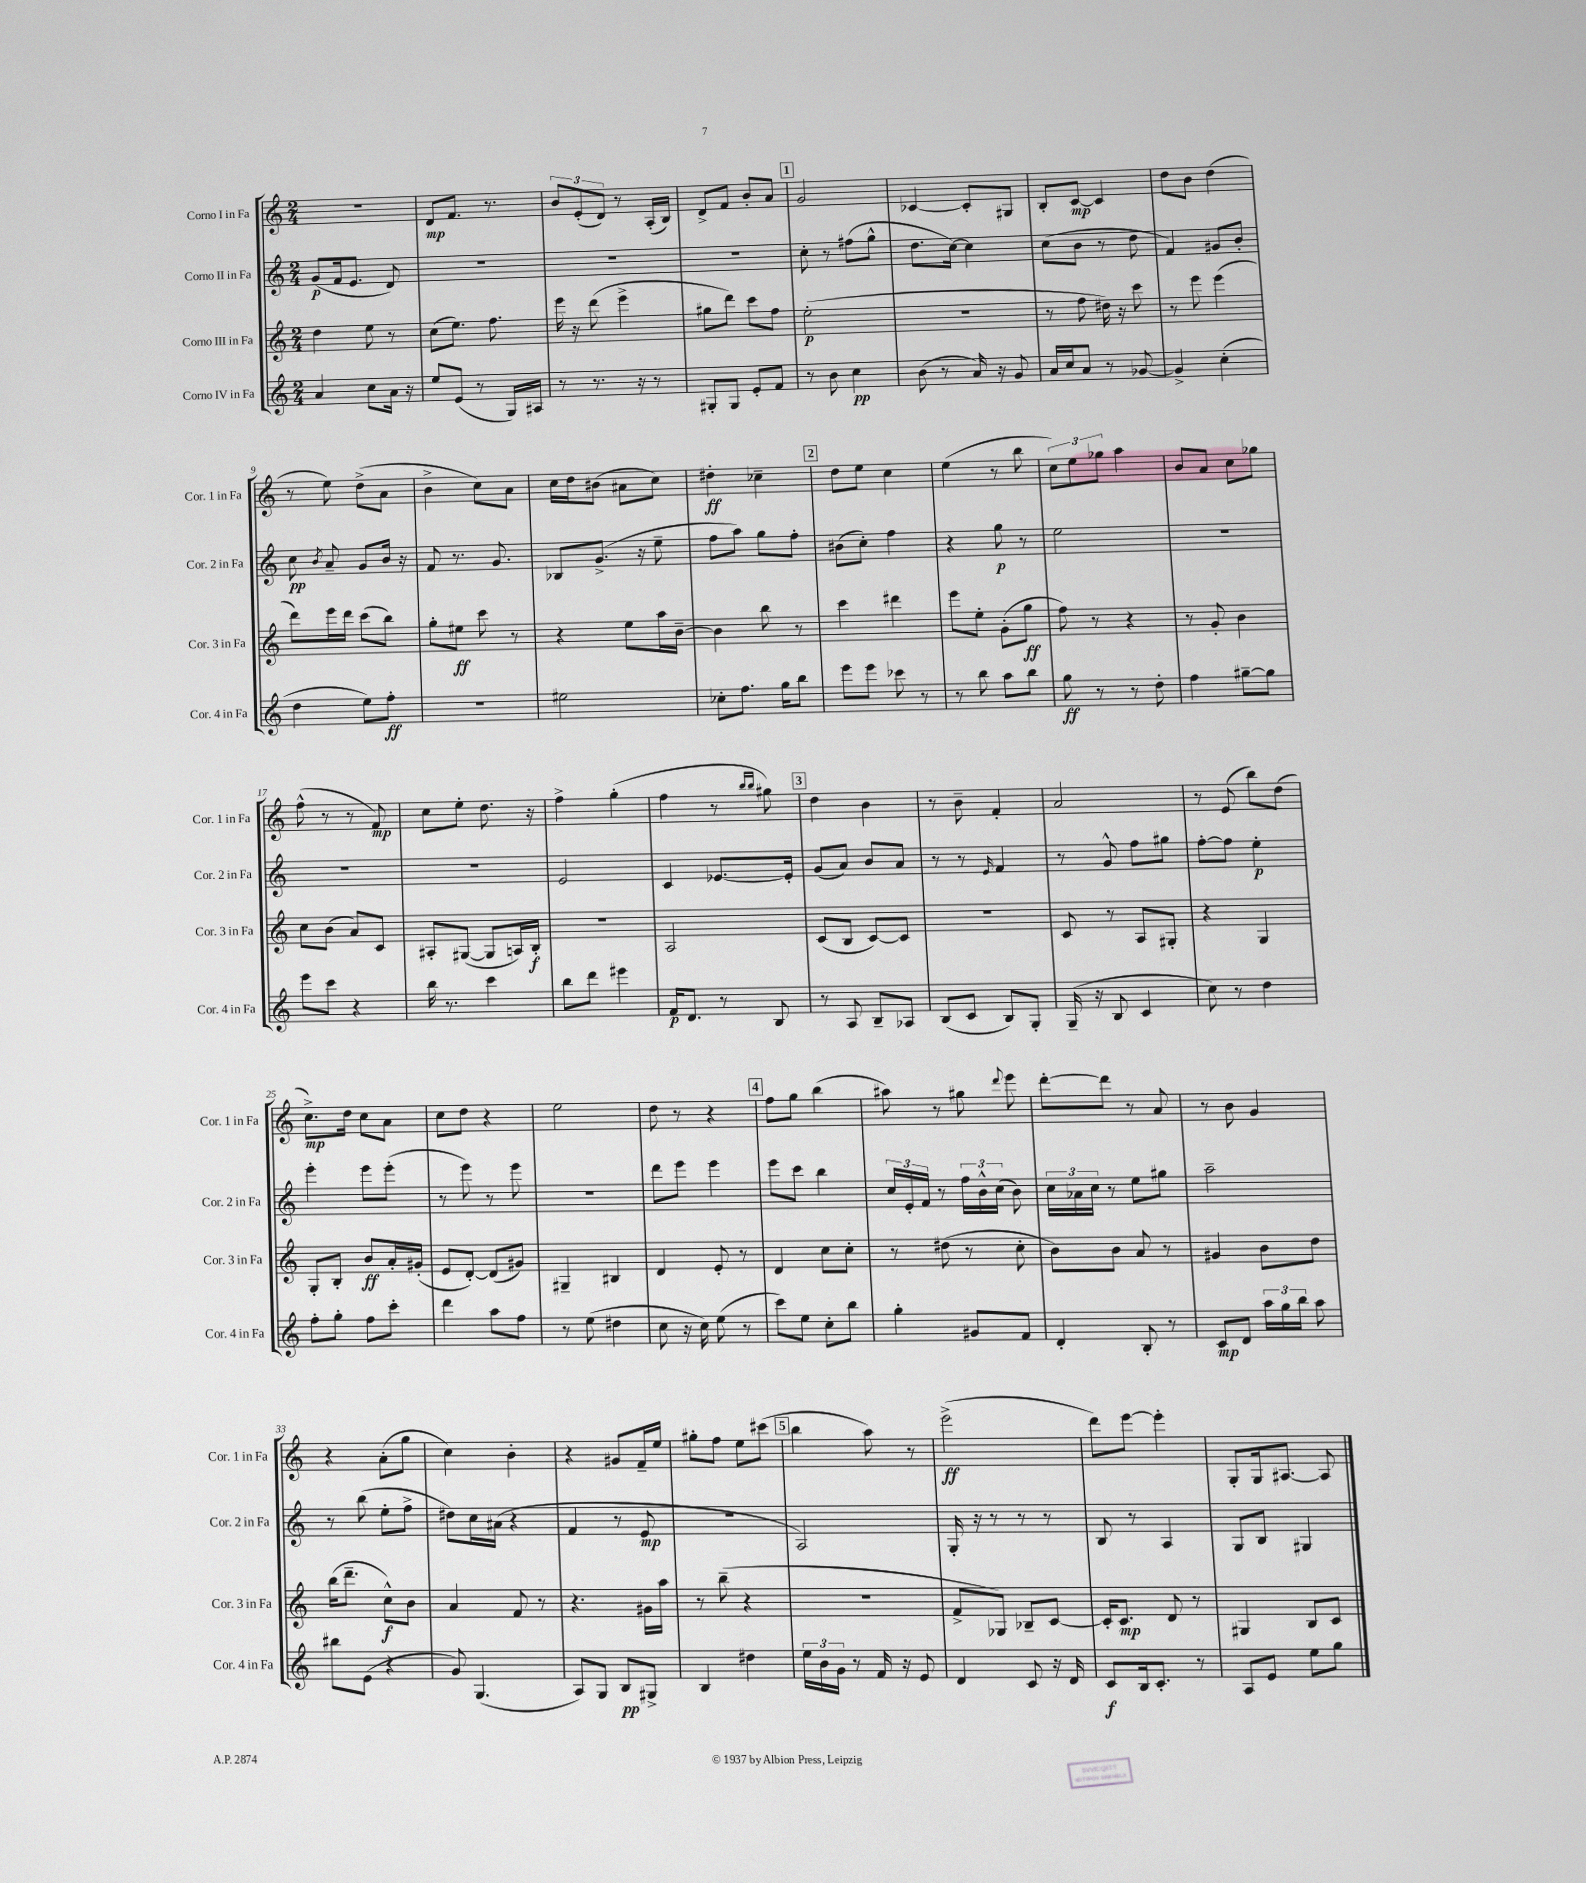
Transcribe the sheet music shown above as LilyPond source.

<<
\new StaffGroup <<
\new Staff = "s0" \with { instrumentName = "Corno I in Fa" shortInstrumentName = "Cor. 1 in Fa" } {
    \clef treble \key c \major \numericTimeSignature \time 2/4
    \autoBeamOff r2 |
    d'8[\mp f'8.] r8. |
    \tuplet 3/2 { b'8[ e'8-.( d'8]) } r8 a16[-.( b16]) |
    d'8[-> f'8] b'8[-. a'8] |
    \mark \markup { \box "1" } g'2 |
    ces'4~ ces'8[-. gis8] |
    b8[-. c'8]~\mp c'4 |
    d''8[ b'8] d''4( |
    r8 e''8) d''8[->( a'8] |
    b'4-> c''8[) a'8] |
    c''16[ d''16 bis'8]( ais'8[ c''8]) |
    dis''4-.\ff ces''4-- |
    \mark \markup { \box "2" } d''8[ e''8] c''4 |
    e''4( r8 b''8 |
    \tuplet 3/2 { c''8[) e''8 ges''8] } a''4 |
    b'8[ a'8] c''8[ ges''8] |
    f''8-^( r8 r8 f'8\mp) |
    c''8[ e''8]-. d''8. r16 |
    f''4-> g''4-.( |
    f''4 r8 \grace { b''16[ b''16] } gis''8) |
    \mark \markup { \box "3" } d''4 b'4 |
    r8 b'8-- f'4-. |
    a'2 |
    r8 e'8( b''8[) d''8]( |
    c''8.[->\mp) d''16] c''8[ a'8] |
    c''8[ d''8] r4 |
    e''2 |
    d''8 r8 r4 |
    \mark \markup { \box "4" } f''8[ g''8] b''4( |
    ais''8) r8 gis''8 \appoggiatura { d'''8 } e'''8 |
    d'''8[~-. d'''8] r8 a'8 |
    r8 b'8 g'4 |
    r4 a'8[-.( g''8] |
    c''4) b'4-. |
    r4 gis'8[ f'16-- e''16] |
    gis''8[-. f''8] e''8[ cis'''8]( |
    \mark \markup { \box "5" } b''4 a''8) r8 |
    e'''2->\ff( |
    d'''8[) e'''8]~ e'''4-. |
    g8[-. g16 ais8.]~ ais8 \bar "|." |
}
\new Staff = "s1" \with { instrumentName = "Corno II in Fa" shortInstrumentName = "Cor. 2 in Fa" } {
    \clef treble \key c \major \numericTimeSignature \time 2/4
    \autoBeamOff g'8[\p( f'16 e'8.] d'8) |
    R2 |
    R2 |
    R2 |
    \mark \markup { \box "1" } c''8-. r8 fis''8[( g''8]-^ |
    d''8.[ c''16]~) c''4 |
    c''8[( b'8] r8 d''8 |
    f'4) gis'8[ b'8]-. |
    c''8\pp \acciaccatura { b'8 } a'8-- g'8[ b'16] r16 |
    f'8 r8. g'8. |
    bes8[ g'8.]->( r16 e''8-- |
    f''8[ a''8]) g''8[ f''8]-. |
    \mark \markup { \box "2" } bis'8[( c''8]-.) f''4 |
    r4 g''8\p r8 |
    e''2 |
    R2 |
    R2 |
    R2 |
    e'2 |
    c'4 ees'8.[~ ees'16]-. |
    \mark \markup { \box "3" } g'8[( a'8]) b'8[ a'8] |
    r8 r8 \grace { e'16 } f'4 |
    r8 g'8-^ f''8[ gis''8] |
    f''8[~-. f''8] e''4-.\p |
    e'''4-. e'''8[ e'''8]-.( |
    r8 e'''8) r8 e'''8 |
    r2 |
    d'''8[ e'''8] e'''4 |
    \mark \markup { \box "4" } e'''8[ c'''8] b''4 |
    \tuplet 3/2 { c''16[ e'16-. f'16] } r8 \tuplet 3/2 { f''16[ b'16-^ c''16]( } b'8) |
    \tuplet 3/2 { c''16[ aes'16 c''16] } r8 e''8[ gis''8] |
    a''2-- |
    r8 b''8( e''8[-. f''8]-> |
    dis''8[) c''16 ais'16]( r4 |
    f'4 r8 e'8\mp |
    r2 |
    \mark \markup { \box "5" } a2) |
    g16-. r16 r8 r8 r8 |
    b8 r8 a4 |
    g8[ b8] gis4 \bar "|." |
}
\new Staff = "s2" \with { instrumentName = "Corno III in Fa" shortInstrumentName = "Cor. 3 in Fa" } {
    \clef treble \key c \major \numericTimeSignature \time 2/4
    \autoBeamOff d''4 e''8 r8 |
    c''8[( e''8.]) f''8. |
    e'''16 r16 d'''8( e'''4-> |
    gis''8[ d'''8]) c'''8[ f''8] |
    \mark \markup { \box "1" } e''2-.\p( |
    R2 |
    r8 f''8 dis''16) r16 c'''8 |
    r8 e'''8 e'''4( |
    d'''8[) e'''16 d'''16] c'''8[( b''8]) |
    g''8[-. eis''8]\ff c'''8 r8 |
    r4 e''8[ a''16 b'16]~-- |
    b'4 b''8 r8 |
    \mark \markup { \box "2" } c'''4 dis'''4 |
    e'''8[ e''8]-. g'8[-.( g''8]\ff |
    f''8) r8 r4 |
    r8 g'8-. b'4 |
    c''8[ b'8]( a'8[) c'8] |
    ais8[-. gis8]~( gis8[ a16) b16]-.\f |
    r2 |
    a2 |
    \mark \markup { \box "3" } c'8[( b8] c'8[~) c'8] |
    R2 |
    c'8 r8 a8[ gis8]-. |
    r4 g4 |
    g8[-. b8]-. b'8[\ff a'16-. gis'16]-.( |
    e'8[ d'8]~-.) d'8[( gis'8]) |
    gis4-- bis4 |
    d'4 e'8-. r8 |
    \mark \markup { \box "4" } d'4 c''8[ c''8]-. |
    r8 dis''8( r8 c''8-. |
    b'8[) b'8] a'8 r8 |
    gis'4 b'8[ d''8] |
    b''16[( d'''8.]-- c''8[-^\f) b'8] |
    a'4 f'8 r8 |
    r4. gis'16[ a''16] |
    r8 b''8--( r4 |
    \mark \markup { \box "5" } r2 |
    f'8[-> ges8]) bes8[-- c'8]~ |
    c'16[-. c'8.]\mp d'8 r8 |
    gis4 b8[ c'8] \bar "|." |
}
\new Staff = "s3" \with { instrumentName = "Corno IV in Fa" shortInstrumentName = "Cor. 4 in Fa" } {
    \clef treble \key c \major \numericTimeSignature \time 2/4
    \autoBeamOff a'4 c''8[ a'16] r16 |
    e''8[ e'8]( r8 g16[) ais16] |
    r8 r8. r16 r8 |
    gis8[-. gis8] e'8[-. f'8] |
    \mark \markup { \box "1" } r8 b'8 c''4\pp |
    b'8( r8 a'16) r16 g'8 |
    a'16[ c''16 a'8] r8 ges'8~ |
    ges'4-> c''4-.( |
    d''4 e''8[) f''8]-.\ff |
    r2 |
    eis''2 |
    ces''8[-. f''8.] g''16[ b''8] |
    \mark \markup { \box "2" } e'''8[ e'''8] ces'''8 r8 |
    r8 b''8 a''8[ b''8] |
    g''8\ff r8 r8 d''8-. |
    f''4 gis''8[~-- gis''8] |
    e'''8[ c'''8] r4 |
    b''16 r8. c'''4 |
    b''8[ d'''8] eis'''4 |
    f'16[\p d'8.] r8 b8 |
    \mark \markup { \box "3" } r8 a8 b8[-- aes8] |
    b8[( c'8] b8[) g8]-. |
    g16--( r16 b8 c'4 |
    c''8) r8 d''4 |
    f''8[-. g''8]-. f''8[ c'''8]-. |
    d'''4 a''8[ f''8] |
    r8 e''8( dis''4 |
    c''8 r16 c''16) e''8( r8 |
    \mark \markup { \box "4" } c'''8[) e''8] c''8[-. b''8] |
    g''4-. gis'8[ f'8] |
    d'4-. b8-. r8 |
    c'8[\mp d'8] \tuplet 3/2 { a''16[ g''16 b''16] } a''8 |
    bis''8[ e'8]( r4 |
    g'8) g4.( |
    a8[) g8] b8[\pp gis8]-> |
    b4 dis''4 |
    \mark \markup { \box "5" } \tuplet 3/2 { e''16[ b'16 g'16] } r8 f'16 r16 e'8 |
    d'4 c'8 r16 d'16 |
    c'8[\f b16 c'8.]-. r8 |
    a8[ e'8] e''8[ g''8] \bar "|." |
}
>>
>>
